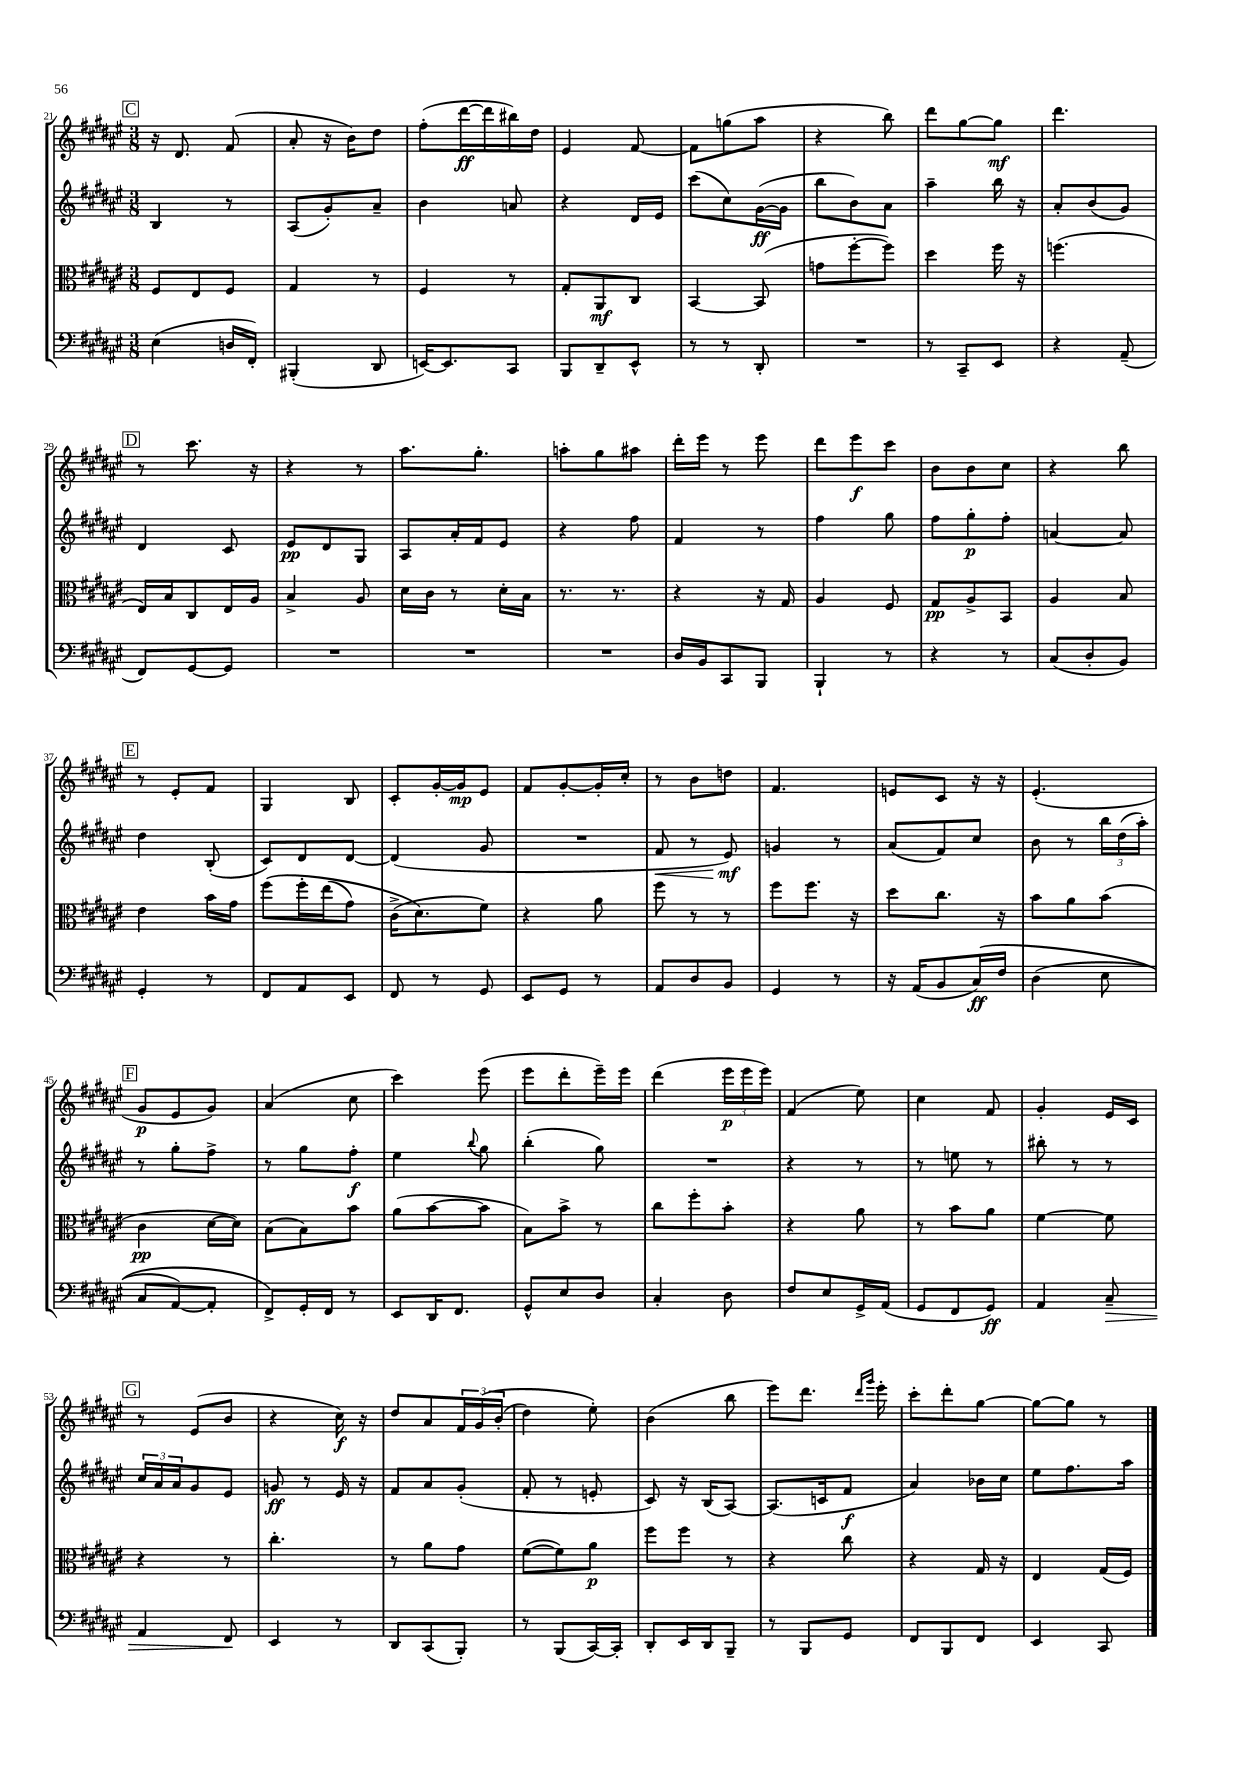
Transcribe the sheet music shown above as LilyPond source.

<<
\new StaffGroup <<
\new Staff = "s0" {
    \clef treble \key fis \major \numericTimeSignature \time 3/8
    \mark \markup { \box "C" } r16 dis'8. fis'8( |
    ais'8-. r16 b'16) dis''8 |
    fis''8-.( dis'''16~\ff dis'''16 bis''16) dis''16 |
    eis'4 fis'8~ |
    fis'8 g''8( ais''8 |
    r4 b''8) |
    dis'''8 gis''8~ gis''8\mf |
    dis'''4. |
    \mark \markup { \box "D" } r8 cis'''8. r16 |
    r4 r8 |
    ais''8. gis''8.-. |
    a''8-. gis''8 ais''8 |
    dis'''16-. eis'''16 r8 eis'''8 |
    dis'''8 eis'''8\f cis'''8 |
    b'8 b'8 cis''8 |
    r4 b''8 |
    \mark \markup { \box "E" } r8 eis'8-. fis'8 |
    gis4 b8 |
    cis'8-. gis'16~-. gis'16\mp eis'8 |
    fis'8 gis'8~-. gis'16-. cis''16-. |
    r8 b'8 d''8 |
    fis'4. |
    e'8 cis'8 r16 r16 |
    eis'4.-.( |
    \mark \markup { \box "F" } gis'8\p eis'8 gis'8) |
    ais'4( cis''8 |
    cis'''4) eis'''8( |
    eis'''8 dis'''8-. eis'''16--) eis'''16 |
    dis'''4( \tuplet 3/2 { eis'''16\p eis'''16 eis'''16) } |
    fis'4( eis''8) |
    cis''4 fis'8 |
    gis'4-. eis'16 cis'16 |
    \mark \markup { \box "G" } r8 eis'8( b'8 |
    r4 cis''16\f) r16 |
    dis''8 ais'8 \tuplet 3/2 { fis'16 gis'16\( b'16-.( } |
    dis''4) eis''8-.\) |
    b'4( b''8 |
    eis'''8) dis'''8. \grace { dis'''16 gis'''16 } eis'''16-. |
    cis'''8-. dis'''8-. gis''8~ |
    gis''8~ gis''8 r8 \bar "|." |
}
\new Staff = "s1" {
    \clef treble \key fis \major \numericTimeSignature \time 3/8
    \mark \markup { \box "C" } b4 r8 |
    ais8( gis'8-.) ais'8-- |
    b'4 a'8 |
    r4 dis'16 eis'16 |
    cis'''8( cis''8) gis'16~\ff( gis'16 |
    b''8 b'8) ais'8 |
    ais''4-- b''16 r16 |
    ais'8-. b'8( gis'8) |
    \mark \markup { \box "D" } dis'4 cis'8 |
    eis'8\pp dis'8 gis8 |
    ais8 ais'16-. fis'16 eis'8 |
    r4 fis''8 |
    fis'4 r8 |
    fis''4 gis''8 |
    fis''8 gis''8-.\p fis''8-. |
    a'4~ a'8 |
    \mark \markup { \box "E" } dis''4 b8-.( |
    cis'8) dis'8 dis'8~ |
    dis'4( gis'8 |
    R4. |
    fis'8\< r8 eis'8\mf\!) |
    g'4 r8 |
    ais'8( fis'8) cis''8 |
    b'8 r8 \tuplet 3/2 { b''16 dis''16( ais''16-.) } |
    \mark \markup { \box "F" } r8 gis''8-. fis''8-> |
    r8 gis''8 fis''8-.\f |
    eis''4 \appoggiatura { b''8 } gis''8 |
    b''4-.( gis''8) |
    R4. |
    r4 r8 |
    r8 e''8 r8 |
    bis''8-. r8 r8 |
    \mark \markup { \box "G" } \tuplet 3/2 { cis''16 ais'16 ais'16 } gis'8 eis'8 |
    g'8\ff r8 eis'16 r16 |
    fis'8 ais'8 gis'8-.( |
    fis'8-. r8 e'8-. |
    cis'8) r16 b16( ais8~) |
    ais8.( c'16 fis'8\f |
    ais'4) bes'16 cis''16 |
    eis''8 fis''8. ais''16 \bar "|." |
}
\new Staff = "s2" {
    \clef alto \key fis \major \numericTimeSignature \time 3/8
    \mark \markup { \box "C" } fis8 eis8 fis8 |
    gis4 r8 |
    fis4 r8 |
    gis8-. ais,8\mf cis8 |
    b,4~ b,8( |
    g'8 fis''8~-. fis''8) |
    dis''4 fis''16 r16 |
    f''4.( |
    \mark \markup { \box "D" } eis16) b16 cis8 eis16 ais16 |
    b4-> ais8 |
    dis'16 cis'16 r8 dis'16-. b16 |
    r8. r8. |
    r4 r16 gis16 |
    ais4 fis8 |
    gis8\pp ais8-> b,8 |
    ais4 b8 |
    \mark \markup { \box "E" } eis'4 b'16 gis'16 |
    fis''8\( fis''16-. eis''16( gis'8) |
    cis'16->( dis'8.\) fis'8) |
    r4 ais'8 |
    fis''8 r8 r8 |
    fis''8 fis''8. r16 |
    dis''8 cis''8. r16 |
    b'8 ais'8 b'8( |
    \mark \markup { \box "F" } cis'4\pp dis'16~ dis'16) |
    b8( b8) b'8 |
    ais'8( b'8~ b'8 |
    b8) b'8-> r8 |
    cis''8 fis''8-. b'8-. |
    r4 ais'8 |
    r8 b'8 ais'8 |
    fis'4~ fis'8 |
    \mark \markup { \box "G" } r4 r8 |
    cis''4.-. |
    r8 ais'8 gis'8 |
    fis'8~( fis'8) ais'8\p |
    fis''8 fis''8 r8 |
    r4 cis''8 |
    r4 gis16 r16 |
    eis4 gis16( fis16) \bar "|." |
}
\new Staff = "s3" {
    \clef bass \key fis \major \numericTimeSignature \time 3/8
    \mark \markup { \box "C" } eis4( d16 fis,16-.) |
    bis,,4-.( dis,8 |
    e,16~) e,8. cis,8 |
    b,,8 dis,8-- eis,8-^ |
    r8 r8 dis,8-. |
    R4. |
    r8 cis,8-- eis,8 |
    r4 ais,8--( |
    \mark \markup { \box "D" } fis,8) gis,8~ gis,8 |
    R4. |
    R4. |
    R4. |
    dis16 b,16 cis,8 b,,8 |
    b,,4-! r8 |
    r4 r8 |
    cis8( dis8-. b,8) |
    \mark \markup { \box "E" } gis,4-. r8 |
    fis,8 ais,8 eis,8 |
    fis,8 r8 gis,8 |
    eis,8 gis,8 r8 |
    ais,8 dis8 b,8 |
    gis,4 r8 |
    r16 ais,16( b,8 cis16\ff)\( fis16 |
    dis4( eis8 |
    \mark \markup { \box "F" } cis8 ais,8~) ais,8-. |
    fis,8->\) gis,16-. fis,16 r8 |
    eis,8 dis,16 fis,8. |
    gis,8-^ eis8 dis8 |
    cis4-. dis8 |
    fis8 eis8 gis,16-> ais,16( |
    gis,8 fis,8 gis,8\ff) |
    ais,4 cis8--\> |
    \mark \markup { \box "G" } ais,4 fis,8\! |
    eis,4 r8 |
    dis,8 cis,8( b,,8-.) |
    r8 b,,8( cis,16~) cis,16-. |
    dis,8-. eis,16 dis,16 b,,8-- |
    r8 b,,8 gis,8 |
    fis,8 b,,8 fis,8 |
    eis,4 cis,8 \bar "|." |
}
>>
>>
\layout { \context { \Score currentBarNumber = #21 } }
